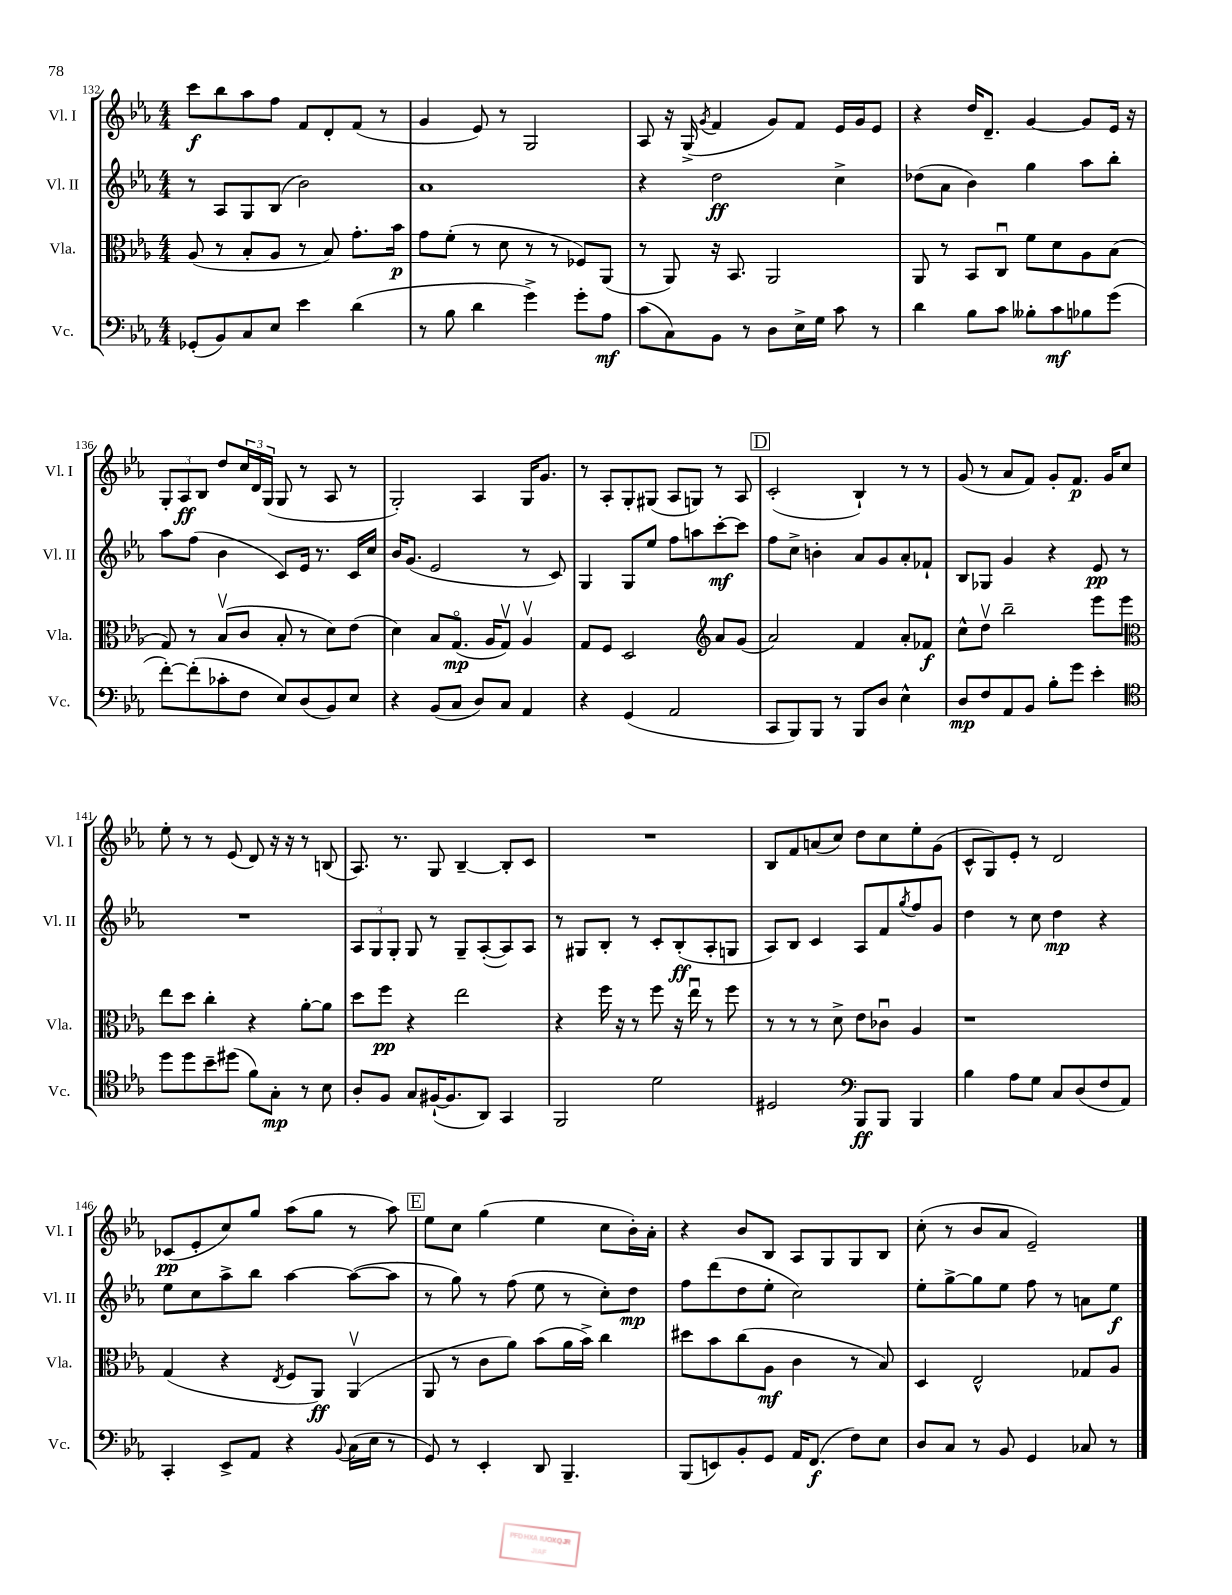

**kern	**kern	**kern	**kern
*staff4	*staff3	*staff2	*staff1
*clefF4	*clefC3	*clefG2	*clefG2
*k[b-e-a-]	*k[b-e-a-]	*k[b-e-a-]	*k[b-e-a-]
*M4/4	*M4/4	*M4/4	*M4/4
(8GG-'	(8A-	8r	8ccc
8BB-)	8r	8A-	8bb-
8C	8B-'	8G	8aa-
8E-	8A-	(8B-	8ff
4e-	8r	2b-)	8f
.	8B-)	.	8d'
(4d	8.g'	.	(8f
.	.	.	8r
.	16b-	.	.
=	=	=	=
8r	8g	1a-	4g
8B-	(8f'	.	.
4d	8r	.	8e-)
.	8d	.	8r
4g^)	8r	.	2G
.	8r	.	.
8g'	8F-)	.	.
8A-	(8AA-	.	.
=	=	=	=
(8c	8r	4r	8A-
8C)	8AA-)	.	16r
.	.	.	(16G^
.	.	.	8qg
8BB-	16r	2dd	4f
.	8.BB-	.	.
8r	.	.	.
8D	2AA-	.	8g)
16E-^	.	.	8f
16G	.	.	.
8c	.	4cc^	16e-
.	.	.	16g
8r	.	.	8e-
=	=	=	=
4d	8AA-	(8dd-	4r
.	8r	8a-	.
8B-	8BB-	4b-)	16dd
.	.	.	8.d~
8c	8Cu	.	.
8B--'	8f	4gg	[4g
8c	8d	.	.
8B-	8A-	8aa-	8g]
(8g	(8B-	8bb-'	16e-
.	.	.	16r
=	=	=	=
[8f')	8G)	8aa-	12G'
.	.	.	12A-
(8f']	8r	(8ff	.
.	.	.	12B-
8c-'	(8B-v	4b-	8dd
8F	8c	.	24cc
.	.	.	24d
.	.	.	(24G
8E-)	8B-'	8c)	8G
(8D	8r	16e-	8r
.	.	8.r	.
8BB-)	8d)	.	8A-
8E-	(8e-	16c	8r
.	.	16cc	.
=	=	=	=
4r	4d)	16b-	2G')
.	.	(8.g	.
(8BB-	8B-	2e-	.
8C	(8.Go	.	.
8D)	.	.	4A-
.	16A-	.	.
8C	8Gv)	.	.
4AA-	4A-v	8r	16G
.	.	.	8.g
.	.	8c)	.
=	=	=	=
4r	8G	4G	8r
.	8F	.	8A-'
(4GG	2D	8G	8G'
.	.	8ee-	(8G#
2AA-	.	8ff	8A-
.	.	8aa	8G)
*	*clefG2	*	*
.	8a-	[8ccc'	8r
.	(8g	8ccc]	8A-
=	=	=	=
8CC	2a-)	8ff	(2c'
8BBB-)	.	8cc^	.
8BBB-	.	4b'	.
8r	.	.	.
8BBB-	4f	8a-	4B-`)
8D	.	8g	.
4E-^^	8a-'	8a-'	8r
.	8f-	8f-`	8r
=	=	=	=
8D	8cc^^	8B-	(8g
8F	8ddv	8G-	8r
8AA-	2bb-~	4g	8a-
8BB-	.	.	8f)
8B-'	.	4r	8g'
8g	.	.	8.f
4e-'	8eee-	8e-	.
.	.	.	16g
.	8eee-	8r	8cc
=	=	=	=
*clefC4	*clefC3	*	*
8dd	8ee-	1r	8ee-'
8dd	8dd	.	8r
8b-~	4cc'	.	8r
(8dd#	.	.	(8e-
8f)	4r	.	8d)
8G'	.	.	16r
.	.	.	16r
8r	[8a-'	.	8r
8B-	8a-]	.	(8B
=	=	=	=
8A-'	8dd	12A-	8.A-)
.	.	12G	.
8F	8ff	.	.
.	.	12G'	.
.	.	.	8.r
8G	4r	8G	.
([16F#`	.	8r	8G
8.F#]	.	.	.
.	2ee-	8G~	[4B-~
8AA-)	.	([8A-'	.
4GG	.	8A-])	8B-']
.	.	8A-	8c
=	=	=	=
2FF	4r	8r	1r
.	.	8G#	.
.	16ff	8B-'	.
.	16r	.	.
.	8r	8r	.
2d	8ff	8c'	.
.	16r	(8B-'	.
.	16ee-u	.	.
.	8r	8A-'	.
.	8ff	8G	.
=	=	=	=
2D#	8r	8A-)	8B-
.	8r	8B-	8f
.	8r	4c	(8a
.	8d^	.	8cc)
*clefF4	*	*	*
8BBB-	8e-	8A-	8dd
8BBB-	8c-u	8f	8cc
.	.	8qgg	.
4BBB-	4A-	8ff	8ee-'
.	.	8g	(8g
=	=	=	=
4B-	1r	4dd	8c^^
.	.	.	8G)
8A-	.	8r	8e-'
8G	.	8cc	8r
8C	.	4dd	2d
(8D	.	.	.
8F	.	4r	.
8AA-)	.	.	.
=	=	=	=
4CC'	(4G	8ee-	(8c-
.	.	8cc	8e-'
8EE-^	4r	8aa-^	8cc)
8AA-	.	8bb-	8gg
.	8qE-	.	.
4r	8F	[4aa-	(8aa-
.	8AA-)	.	8gg
8qqBB-	.	.	.
(16C	(4AA-v	(8aa-_	8r
16E-	.	.	.
8r	.	8aa-]	8aa-)
=	=	=	=
8GG)	8AA-	8r	8ee-
8r	8r	8gg)	8cc
4EE-'	8c	8r	(4gg
.	8a-)	(8ff	.
8DD	(8b-	8ee-	4ee-
4.BBB-~	16a-	8r	.
.	16b-^)	.	.
.	4cc	8cc')	8cc
.	.	8dd	16b-')
.	.	.	16a-'
=	=	=	=
(8BBB-	8dd#	8ff	4r
8EE)	8b-	(8ddd	.
8BB-'	(8cc	8dd	8b-
8GG	8A-	8ee-'	8B-
16AA-	4c	2cc)	8A-
(8.FF	.	.	.
.	.	.	8G
8F)	8r	.	8G
8E-	8B-)	.	8B-
=	=	=	=
8D	4D	8ee-'	(8cc'
8C	.	[8gg^	8r
8r	2E-^^	8gg]	8b-
8BB-	.	8ee-	8a-
4GG	.	8ff	2e-~)
.	.	8r	.
8C-	8G-	8a	.
8r	8A-	8ee-	.
==	==	==	==
*-	*-	*-	*-
